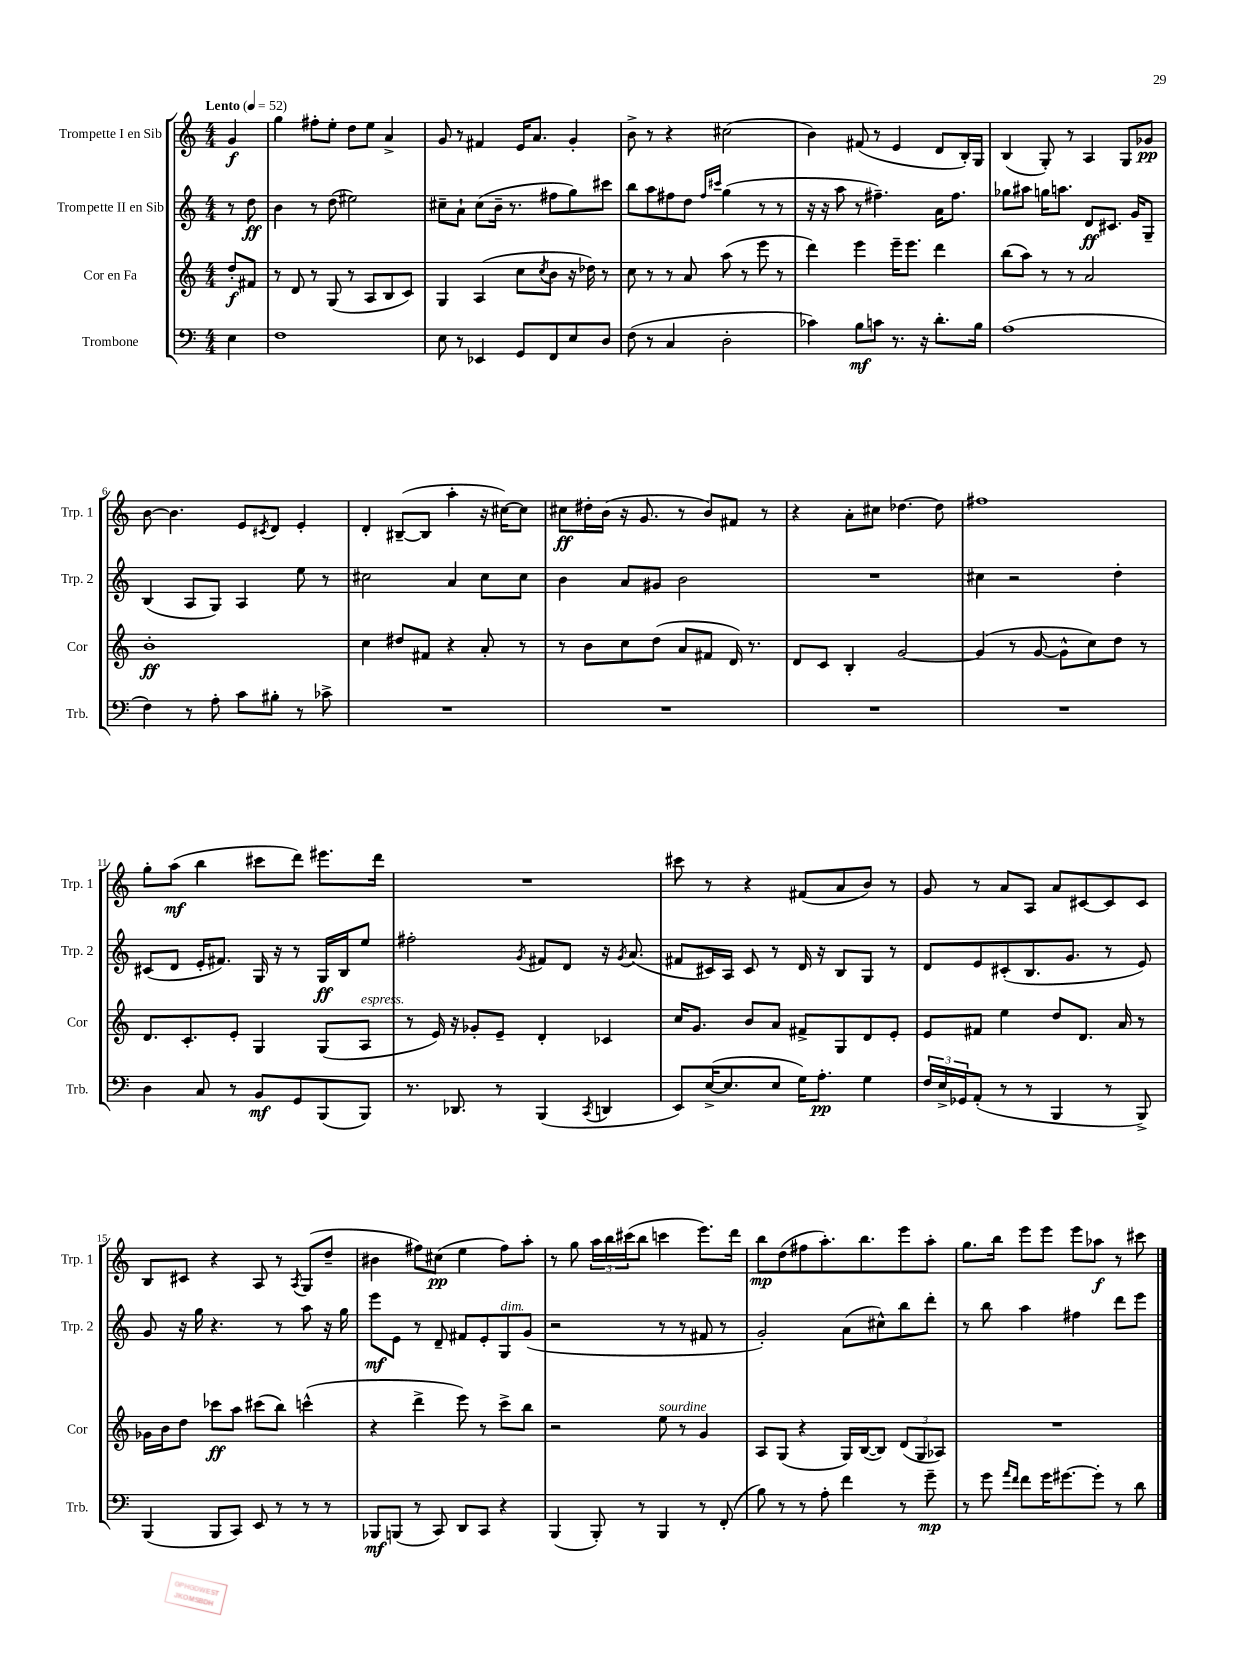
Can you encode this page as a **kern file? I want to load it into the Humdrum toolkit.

**kern	**dynam	**kern	**dynam	**kern	**dynam	**kern	**dynam
*part4	*part4	*part3	*part3	*part2	*part2	*part1	*part1
*staff4	*staff4	*staff3	*staff3	*staff2	*staff2	*staff1	*staff1
*I"Trombone	*	*I"Cor en Fa	*	*I"Trompette II en Sib	*	*I"Trompette I en Sib	*
*I'Trb.	*	*I'Cor	*	*I'Trp. 2	*	*I'Trp. 1	*
*clefF4	*	*clefG2	*	*clefG2	*	*clefG2	*
*k[]	*	*k[]	*	*k[]	*	*k[]	*
*M4/4	*	*M4/4	*	*M4/4	*	*M4/4	*
*MM52	*	*MM52	*	*MM52	*	*MM52	*
=	=	=	=	=	=	=	=
!	!	!	!	!	!	!LO:TX:a:B:t=Lento	!
4E\	.	8dd'/L	f	8r	.	4g/	f
.	.	8f#X/J	.	8dd\	ff	.	.
=1	=1	=1	=1	=1	=1	=1	=1
1F	.	8r	.	4b\	.	4gg\	.
.	.	8d/	.	.	.	.	.
.	.	8r	.	8r	.	8ff#X'\L	.
.	.	(8G/	.	(8dd\	.	8ee'\J	.
.	.	8r	.	2ee#X\)	.	8dd\L	.
.	.	8A/L	.	.	.	8ee\J	.
.	.	8B/	.	.	.	4a^/	.
.	.	8c/J)	.	.	.	.	.
=2	=2	=2	=2	=2	=2	=2	=2
8E\	.	4G/	.	8cc#X~\L	.	8g/	.
8r	.	.	.	8a`\J	.	8r	.
4EE-X/	.	(4A/	.	(8cc#\L	.	4f#X/	.
.	.	.	.	16b~\Jk	.	.	.
.	.	.	.	8.r	.	.	.
8GG/L	.	8cc\L	.	.	.	16e/KL	.
.	.	.	.	.	.	8.a/J	.
.	.	8qcc/	.	.	.	.	.
8FF/	.	8b\J	.	8ff#X\L	.	.	.
8E/	.	16r	.	8gg\)	.	4g'/	.
.	.	16dd-X\)	.	.	.	.	.
8D/J	.	8r	.	8ccc#X\J	.	.	.
=3	=3	=3	=3	=3	=3	=3	=3
(8F\	.	8cc\	.	8bb\L	.	8b^\	.
8r	.	8r	.	8aa\	.	8r	.
4C/	.	8r	.	8ff#X\	.	4r	.
.	.	8a/	.	8dd\J	.	.	.
.	.	.	.	16qqff#/LL	.	.	.
.	.	.	.	16qqccc#X/JJ	.	.	.
2D'\	.	(8aa\	.	(4gg\	.	(2cc#X\	.
.	.	8r	.	.	.	.	.
.	.	8eee\	.	8r	.	.	.
.	.	8r	.	8r	.	.	.
=4	=4	=4	=4	=4	=4	=4	=4
4c-X\)	.	4ddd\)	.	16r	.	4b\)	.
.	.	.	.	16r	.	.	.
.	.	.	.	8aa\	.	.	.
8B\L	mf	4eee\	.	8r	.	(8f#X/	.
8cn\J	.	.	.	4.ff#X~\)	.	8r	.
8.r	.	16eee~\KL	.	.	.	4e/	.
.	.	8.eee\J	.	.	.	.	.
16r	.	.	.	.	.	.	.
8.d'\L	.	4ddd\	.	16a\KL	.	8d/L	.
.	.	.	.	8.ff#\J	.	.	.
.	.	.	.	.	.	16B'/L)	.
16B\Jk	.	.	.	.	.	16G/JJ	.
=5	=5	=5	=5	=5	=5	=5	=5
(1A	.	(8bb\L	.	8gg-X\L	.	(4B/	.
.	.	8aa\J)	.	8aa#X\J	.	.	.
.	.	8r	.	16ggn\KL	.	8G'/)	.
.	.	.	.	8.aan\J	.	.	.
.	.	8r	.	.	.	8r	.
.	.	2a/	.	8d/L	ff	4A/	.
.	.	.	.	8.c#X/J	.	.	.
.	.	.	.	.	.	8G/L	.
.	.	.	.	16g/KL	.	.	.
.	.	.	.	8G~/J	.	8g-X/J	pp
!!LO:LB:g=z
=6	=6	=6	=6	=6	=6	=6	=6
4F\)	.	1b'	ff	(4B/	.	[8b\	.
.	.	.	.	.	.	4.b\]	.
8r	.	.	.	8A/L	.	.	.
8A'\	.	.	.	8G/J)	.	.	.
8c\L	.	.	.	4A/	.	8e/L	.
.	.	.	.	.	.	8qc#X/	.
8B#X'\J	.	.	.	.	.	8d/J	.
8r	.	.	.	8ee\	.	4e'/	.
8c-X^\	.	.	.	8r	.	.	.
=7	=7	=7	=7	=7	=7	=7	=7
1r	.	4cc\	.	2cc#X\	.	4d'/	.
.	.	8dd#X/L	.	.	.	([8B#X~/L	.
.	.	8f#X/J	.	.	.	8B#/J]	.
.	.	4r	.	4a/	.	4aa'\	.
.	.	8a'/	.	8cc#\L	.	16r	.
.	.	.	.	.	.	[16cc#X\KL)	.
.	.	8r	.	8cc#\J	.	8cc#\J]	.
=8	=8	=8	=8	=8	=8	=8	=8
1r	.	8r	.	4b\	.	8cc#X\L	ff
.	.	8b\L	.	.	.	16dd#X'\L	.
.	.	.	.	.	.	(16b\JJ	.
.	.	8cc\	.	8a/L	.	16r	.
.	.	.	.	.	.	8.g/	.
.	.	(8dd\J	.	8g#X/J	.	.	.
.	.	8a/L	.	2b\	.	8r	.
.	.	8f#X/J	.	.	.	8b/L)	.
.	.	16d/)	.	.	.	8f#X/J	.
.	.	8.r	.	.	.	.	.
.	.	.	.	.	.	8r	.
=9	=9	=9	=9	=9	=9	=9	=9
1r	.	8d/L	.	1r	.	4r	.
.	.	8c/J	.	.	.	.	.
.	.	4B'/	.	.	.	8a'\L	.
.	.	.	.	.	.	8cc#X\J	.
.	.	[2g/	.	.	.	[4.dd-X\	.
.	.	.	.	.	.	8dd-\]	.
=10	=10	=10	=10	=10	=10	=10	=10
1r	.	(4g/]	.	4cc#X\	.	1ff#X	.
.	.	8r	.	2r	.	.	.
.	.	[8g/	.	.	.	.	.
.	.	8g^^\L]	.	.	.	.	.
.	.	8cc\)	.	.	.	.	.
.	.	8dd\J	.	4dd'\	.	.	.
.	.	8r	.	.	.	.	.
!!LO:LB:g=z
=11	=11	=11	=11	=11	=11	=11	=11
4D\	.	8.d/L	.	(8c#X/L	.	8gg'\L	.
.	.	.	.	8d/J	.	(8aa\J	mf
.	.	8.c'/	.	.	.	.	.
8C/	.	.	.	16e'/KL	.	4bb\	.
.	.	.	.	8.f#X/J)	.	.	.
8r	.	8e'/J	.	.	.	.	.
8BB/L	mf	4G/	.	16G/	.	8ccc#X\L	.
.	.	.	.	16r	.	.	.
8GG/	.	.	.	8r	.	8ddd\J)	.
(8BBB/	.	(8G/L	.	16G/LL	ff	8.eee#X\L	.
.	.	.	.	16B/J	.	.	.
!	!	!LO:TX:a:i:t=espress.	!	!	!	!	!
8BBB/J)	.	8A/J	.	8ee/J	.	.	.
.	.	.	.	.	.	16ddd\Jk	.
=12	=12	=12	=12	=12	=12	=12	=12
8.r	.	8r	.	2ff#X'\	.	1r	.
.	.	16e/)	.	.	.	.	.
8.DD-X/	.	16r	.	.	.	.	.
.	.	8g-X'/L	.	.	.	.	.
8r	.	8e~/J	.	.	.	.	.
.	.	.	.	8qg/	.	.	.
(4BBB/	.	4d'/	.	8f#X/L	.	.	.
.	.	.	.	8d/J	.	.	.
8qCC/	.	.	.	.	.	.	.
4DDn/	.	4c-X/	.	16r	.	.	.
.	.	.	.	8qg/	.	.	.
.	.	.	.	(8.a/	.	.	.
=13	=13	=13	=13	=13	=13	=13	=13
8EE/L)	.	16cc/KL	.	8f#X/L	.	8ccc#X\	.
.	.	8.g/J	.	.	.	.	.
([16E^/K	.	.	.	16c#X/L)	.	8r	.
8.E/]	.	.	.	16A/JJ	.	.	.
.	.	8b/L	.	8c#/	.	4r	.
8E/J	.	8a/J	.	8r	.	.	.
16G\KL)	.	8f#X^/L	.	16d/	.	(8f#X/L	.
8.A'\J	pp	.	.	16r	.	.	.
.	.	8G/	.	8B/L	.	8a/	.
4G\	.	8d/	.	8G/J	.	8b/J)	.
.	.	8e'/J	.	8r	.	8r	.
=14	=14	=14	=14	=14	=14	=14	=14
24F/LL	.	8e/L	.	8d/L	.	8g/	.
24E^/	.	.	.	.	.	.	.
24GG-X/J	.	.	.	.	.	.	.
(8AA'/J	.	8f#X/J	.	8e/	.	8r	.
8r	.	4ee\	.	(8c#X'/	.	8a/L	.
8r	.	.	.	8.B/	.	8A/J	.
4BBB/	.	8dd/L	.	.	.	8a/L	.
.	.	.	.	8.g/J	.	.	.
.	.	8.d/J	.	.	.	[8c#X/	.
8r	.	.	.	8r	.	8c#/]	.
.	.	16a/	.	.	.	.	.
8BBB^/)	.	8r	.	8e/)	.	8c#/J	.
!!LO:LB:g=z
=15	=15	=15	=15	=15	=15	=15	=15
(4BBB/	.	16g-X\LL	.	8g/	.	8B/L	.
.	.	16b\J	.	.	.	.	.
.	.	8dd\J	.	16r	.	8c#X/J	.
.	.	.	.	16gg\	.	.	.
8BBB/L	.	8ccc-X\L	ff	4.r	.	4r	.
8CC/J)	.	8aa\J	.	.	.	.	.
8EE/	.	(8ccc#X\L	.	.	.	8A/	.
8r	.	8bb\J)	.	8r	.	8r	.
.	.	.	.	.	.	8qA/	.
8r	.	(4cccn^^\	.	8aa\	.	(8G/L	.
8r	.	.	.	16r	.	8dd~/J	.
.	.	.	.	16gg\	.	.	.
=16	=16	=16	=16	=16	=16	=16	=16
8BBB-X/L	mf	4r	.	8eee\L	mf	4b#X\	.
(8BBBn/J	.	.	.	8e\J	.	.	.
8r	.	4ddd^\	.	8r	.	8ff#X\L)	.
8CC/)	.	.	.	8d~/	.	(8cc#X\J	pp
8DD/L	.	8eee\)	.	8f#X/L	.	4ee\	.
8CC/J	.	8r	.	8e'/	.	.	.
!	!	!	!	!LO:TX:a:i:t=dim.	!	!	!
4r	.	8ccc^\L	.	8G/	.	8ff#\L)	.
.	.	8bb\J	.	(8g/J	.	8aa'\J	.
=17	=17	=17	=17	=17	=17	=17	=17
(4BBB/	.	2r	.	2r	.	8r	.
.	.	.	.	.	.	8gg\	.
8BBB'/)	.	.	.	.	.	24aa\LL	.
.	.	.	.	.	.	24bb\	.
.	.	.	.	.	.	(24ccc#X\J	.
8r	.	.	.	.	.	8bb\J	.
!	!	!LO:TX:a:i:t=sourdine	!	!	!	!	!
4BBB/	.	8ee\	.	8r	.	4cccn\	.
.	.	8r	.	8r	.	.	.
8r	.	4g/	.	8f#X/	.	8.eee\L)	.
(8FF'/	.	.	.	8r	.	.	.
.	.	.	.	.	.	16ddd\Jk	.
=18	=18	=18	=18	=18	=18	=18	=18
8B\)	.	8A/L	.	2g'/)	.	8bb\L	mp
8r	.	(8G/J	.	.	.	(8dd\	.
8r	.	4r	.	.	.	8ff#X\	.
8A'\	.	.	.	.	.	8.aa'\)	.
4f\	.	16G/LL)	.	(8a\L	.	.	.
.	.	([16B/J	.	.	.	8.bb\	.
.	.	8B/J])	.	8cc#X^^\)	.	.	.
8r	.	(12d/L	.	8bb\	.	8eee\	.
.	.	12G/	.	.	.	.	.
8g~\	mp	.	.	8ddd'\J	.	8aa'\J	.
.	.	12A-X/J)	.	.	.	.	.
=19	=19	=19	=19	=19	=19	=19	=19
8r	.	1r	.	8r	.	8.gg\L	.
8g\	.	.	.	8bb\	.	.	.
.	.	.	.	.	.	16bb\Jk	.
16qqa/LL	.	.	.	.	.	.	.
16qqf/JJ	.	.	.	.	.	.	.
8f\L	.	.	.	4aa\	.	8eee\L	.
16g\K	.	.	.	.	.	8eee\J	.
[8.g#X\	.	.	.	.	.	.	.
.	.	.	.	4ff#X\	.	8eee\L	.
8g#'\J]	.	.	.	.	.	8aa-X\J	f
8r	.	.	.	8ddd\L	.	8r	.
8d\	.	.	.	8eee\J	.	8ccc#X\	.
==	==	==	==	==	==	==	==
*-	*-	*-	*-	*-	*-	*-	*-
